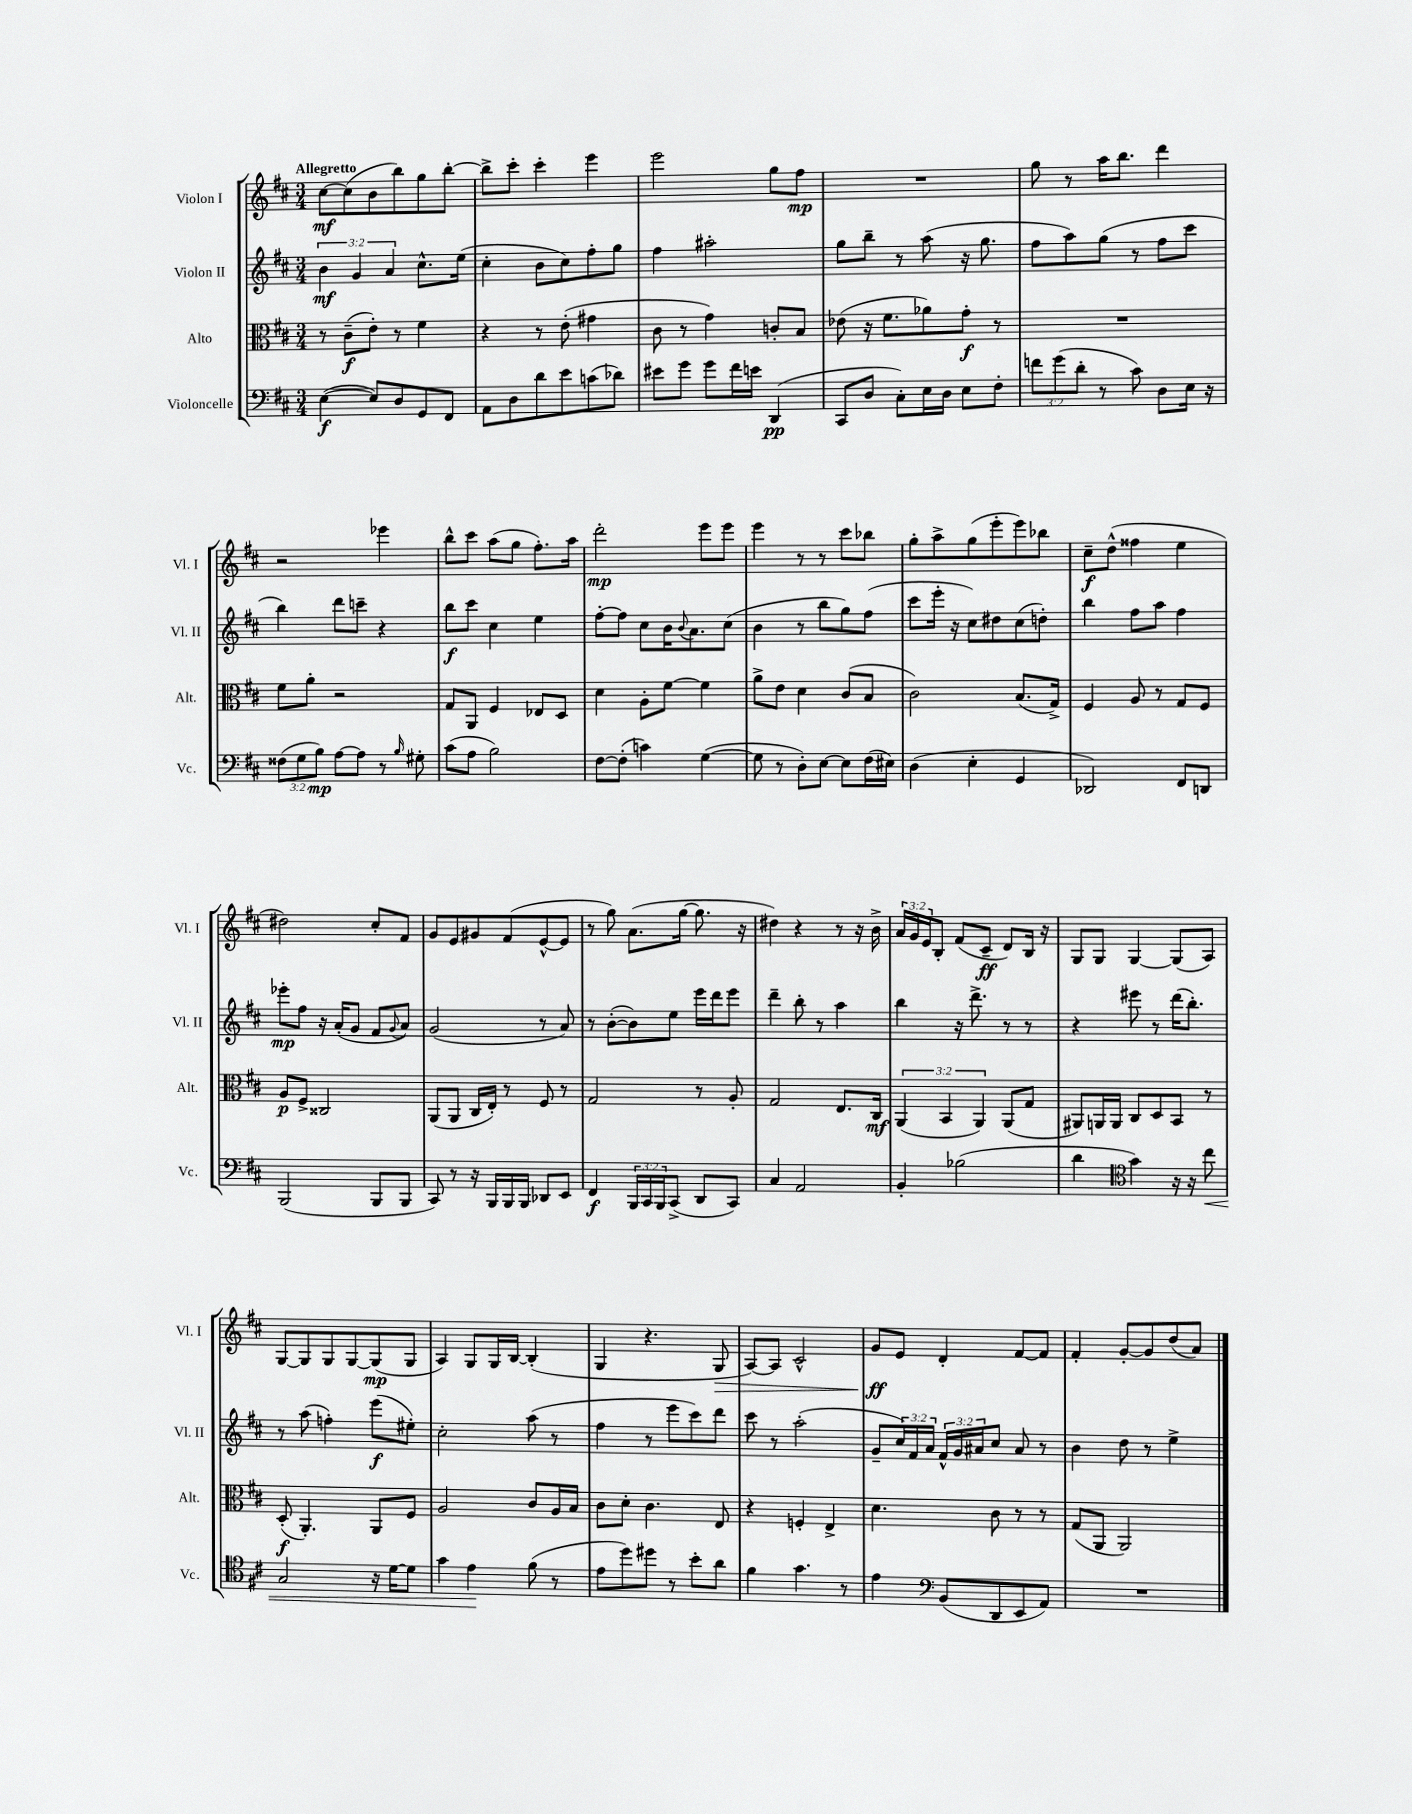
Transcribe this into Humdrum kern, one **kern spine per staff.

**kern	**kern	**kern	**kern
*staff4	*staff3	*staff2	*staff1
*clefF4	*clefC3	*clefG2	*clefG2
*k[f#c#]	*k[f#c#]	*k[f#c#]	*k[f#c#]
*M3/4	*M3/4	*M3/4	*M3/4
([4E\	8r	6b\	[8cc#\L
.	(8c#~\L	.	(8cc#\]
.	.	6g/	.
8E/]L)	8e'\J)	.	8b\
.	.	6a/	.
8D/	8r	.	8bb\)
8GG/	4f#\	8.cc#^^\L	8gg\
8FF#/J	.	.	[8bb'\J
.	.	(16ee\Jk	.
=	=	=	=
8AA\L	4r	4cc#'\	8bb^\]L
8D\	.	.	8ccc#'\J
8d\	8r	8b\L	4ccc#'\
8e\	(8e'\	8cc#\)	.
(8c\	4g#\	8ff#'\	4eee\
8d-\J)	.	8gg\J	.
=	=	=	=
8e#\L	8c#\	4ff#\	2eee\
8g\J	8r	.	.
8g\L	4g\)	2aa#'\	.
16f#\L	.	.	.
16e\JJ	.	.	.
(4DD/	8c'/L	.	8gg\L
.	8B/J	.	8ff#\J
=	=	=	=
8CC#/L	(8e-\	8gg\L	2.r
8D/J	16r	8bb~\J	.
.	8.f#\L	.	.
8C#'\L)	.	8r	.
16E\L	8a-\)	(8aa\	.
16D\JJ	.	.	.
8E\L	8g'\J	16r	.
.	.	8.gg\	.
8F#'\J	8r	.	.
=	=	=	=
12f\L	2.r	8ff#\L	8gg\
(12g\	.	.	.
.	.	8aa\)	8r
12d'\J	.	.	.
8r	.	(8gg\J	16aa\LK
.	.	.	8.bb\J
8c#\)	.	8r	.
8D\L	.	8ff#\L	4ddd\
16E\Jk	.	8ccc#\J	.
16r	.	.	.
=	=	=	=
(12F##\L	8f#\L	4bb\)	2r
12G\	.	.	.
.	8a'\J	.	.
12B\J)	.	.	.
[8A\L	2r	8ddd\L	.
8A\]J	.	8ccc~\J	.
8r	.	4r	4eee-\
16qqB/	.	.	.
8G#'\	.	.	.
=	=	=	=
(8c#\L	8G/L	8bb\L	8bb^^\L
8A\J	8AA/J	8ccc#\J	8ccc#\J
2B\)	4F#/	4cc#\	(8aa\L
.	.	.	8gg\J
.	8E-/L	4ee\	8.ff#'\L)
.	8D/J	.	.
.	.	.	16aa\Jk
=	=	=	=
[8F#\L	4d\	[8ff#'\L	2ddd'\
(8F#'\]J	.	8ff#\]J	.
4c\)	8A'\L	8cc#\L	.
.	[8f#\J	16b\K	.
.	.	8qqb/	.
.	.	8.a\	.
([4G\	4f#\]	.	8eee\L
.	.	(8cc#\J	8eee\J
=	=	=	=
8G\]	8a^\L	4b\	4eee\
8r	8e\J	.	.
8D'\L)	4d\	8r	8r
[8E\J	.	8bb\L	8r
8E\]L	(8c#/L	8gg\)	8ccc#\L
(16F#\L	8B/J	(8ff#\J	8bb-\J
16E#\JJ)	.	.	.
=	=	=	=
(4D\	2c#\)	8ccc#\L	8gg'\L
.	.	16eee'\Jk	8aa^\
.	.	16r	.
4E'\	.	8cc#\L)	(8gg\
.	.	8dd#\	8eee'\
4GG/	(8.B/L	(8cc#\	8eee\)
.	.	8dd'\J)	8bb-\J
.	16G^/Jk)	.	.
=	=	=	=
2DD-/)	4F#/	4bb\	8cc#~\L
.	.	.	(8dd^^\J
.	8A/	8ff#\L	4ff##\
.	8r	8aa\J	.
8FF#/L	8G/L	4ff#\	4ee\
8DD/J	8F#/J	.	.
=	=	=	=
(2BBB/	8A/L	8eee-'\L	2dd#\)
.	8F#^/J	8ff#\J	.
.	2C##/	16r	.
.	.	(16a'/LK	.
.	.	8g/J	.
8BBB/L	.	8f#/L	8cc#'/L
.	.	8qqg/	.
8BBB/J	.	8a/J)	8f#/J
=	=	=	=
8CC#/)	(8AA/L	(2g/	8g/L
8r	8AA/J	.	8e/
16r	16C#/LL	.	8g#/
16BBB/LL	16E'/JJ)	.	.
16BBB/	8r	.	(8f#/
16BBB/JJ	.	.	.
8DD-/L	8F#/	8r	[8e^^/
8EE/J	8r	8a/)	8e/]J
=	=	=	=
4FF#/	2G/	8r	8r
.	.	([8b'\L	8gg\)
24BBB/LL	.	8b\])	(8.a\L
24CC#/	.	.	.
24BBB/J	.	.	.
(8CC#^/J	.	8ee\J	.
.	.	.	[16gg\Jk
8DD/L	8r	16eee\LL	8.gg\]
.	.	16ddd\J	.
8CC#/J)	8A'/	8eee\J	.
.	.	.	16r
=	=	=	=
4C#/	2G/	4ddd~\	4dd#\)
2AA/	.	8bb'\	4r
.	.	8r	.
.	8.E/L	4aa\	8r
.	.	.	16r
.	16C#/Jk	.	16b^\
=	=	=	=
4BB'/	(6AA/	4bb\	24a/LL
.	.	.	24g/
.	.	.	24e/J
.	.	.	8B'/J
.	6BB/	.	.
(2B-\	.	16r	(8f#/L
.	.	8.ddd^\	.
.	6AA/)	.	.
.	.	.	8c#~/J
.	(8AA/L	8r	8d/L)
.	8G/J	8r	16B/Jk
.	.	.	16r
=	=	=	=
4d\	8AA#/L)	4r	8G/L
.	16AA/L	.	8G/J
.	16AA/JJ	.	.
*clefC4	*	*	*
4g\)	8C#/L	8eee#\	[4G/
.	8D/	8r	.
16r	8BB/J	(16ddd\LK	(8G/]L
16r	.	8.bb'\J)	.
8cc#\	8r	.	8A/J)
=	=	=	=
2G/	(8D'/	8r	[8G/L
.	4.AA'/)	(8aa\	8G/]
.	.	4ff'\)	8G/
.	.	.	[8G/
16r	8AA/L	(8eee\L	(8G/]
[16d\LK	.	.	.
8d\]J	8F#/J	8ee#'\J)	8G/J
=	=	=	=
4g\	2A/	2cc#'\	4A/)
4e\	.	.	8G/L
.	.	.	16G/L
.	.	.	[16B/JJ
(8f#\	8c#/L	(8aa\	(4B'/]
8r	16A/L	8r	.
.	16B/JJ	.	.
=	=	=	=
8e\L	8c#\L	4ff#\	4G/
8dd\)	8d'\J	.	.
8dd#\J	4.c#\	8r	4.r
8r	.	8eee\L	.
8b'\L	.	8ccc#\)	.
8a\J	8E/	8ddd\J	8G/
=	=	=	=
4f#\	4r	8ccc#\	[8A/L)
.	.	8r	8A/]J
4.g\	4F'/	(2aa'\	2c#^^/
.	4E^/	.	.
8r	.	.	.
=	=	=	=
4e\	4.d\	8g~/L	8g/L
.	.	24cc#/L)	8e/J
.	.	24f#/	.
.	.	24a/JJ	.
*clefF4	*	*	*
(8BB/L	.	24f#^^/LL	4d'/
.	.	24g/	.
.	.	24a#/J	.
8DD/	8c#\	8cc#/J	.
8EE/	8r	8a#/	[8f#/L
8AA/J)	8r	8r	8f#/]J
=	=	=	=
2.r	(8G/L	4b\	4f#'/
.	8AA/J	.	.
.	2AA/)	8dd\	[8g'/L
.	.	8r	8g/]
.	.	4ee^\	(8dd/
.	.	.	8a/J)
==	==	==	==
*-	*-	*-	*-
